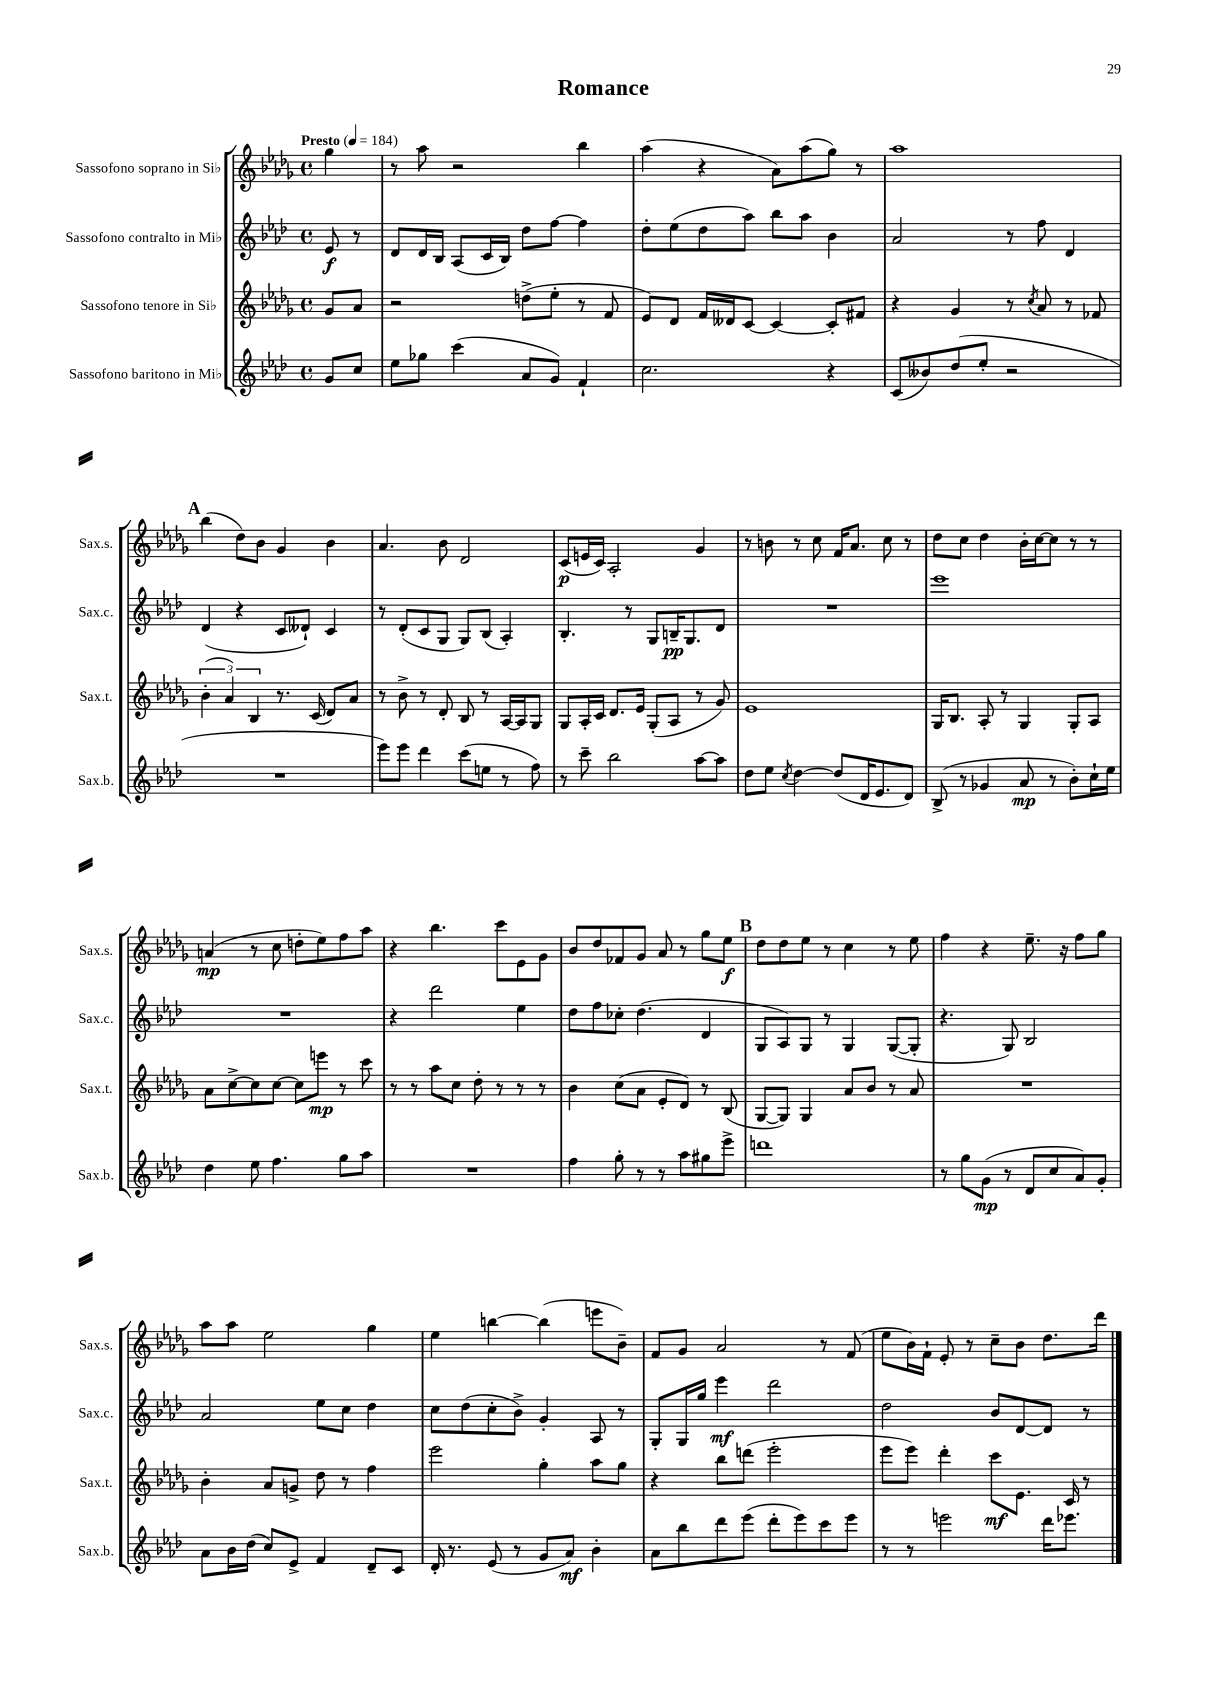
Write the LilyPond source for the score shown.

\header { title = "Romance" }
<<
\new StaffGroup <<
\new Staff = "s0" \with { instrumentName = "Sassofono soprano in Sib" shortInstrumentName = "Sax.s." } {
    \clef treble \key des \major \defaultTimeSignature \time 4/4 \partial 4 \tempo "Presto" 4 = 184
    ges''4 |
    r8 aes''8 r2 bes''4 |
    aes''4( r4 aes'8) aes''8( ges''8) r8 |
    aes''1 |
    \mark \markup { \bold "A" } bes''4( des''8) bes'8 ges'4 bes'4 |
    aes'4. bes'8 des'2 |
    c'8\p( e'16 c'16) aes2-. ges'4 |
    r8 b'8 r8 c''8 f'16 aes'8. c''8 r8 |
    des''8 c''8 des''4 bes'16-. c''16~ c''8 r8 r8 |
    a'4\mp( r8 c''8 d''8-. ees''8) f''8 aes''8 |
    r4 bes''4. c'''8 ees'8 ges'8 |
    bes'8 des''8 fes'8 ges'8 aes'8 r8 ges''8 ees''8\f |
    \mark \markup { \bold "B" } des''8 des''8 ees''8 r8 c''4 r8 ees''8 |
    f''4 r4 ees''8.-- r16 f''8 ges''8 |
    aes''8 aes''8 ees''2 ges''4 |
    ees''4 b''4~ b''4( e'''8 bes'8--) |
    f'8 ges'8 aes'2 r8 f'8( |
    ees''8 bes'16) f'16-! ees'8-. r8 c''8-- bes'8 des''8. des'''16 \bar "|." |
}
\new Staff = "s1" \with { instrumentName = "Sassofono contralto in Mib" shortInstrumentName = "Sax.c." } {
    \clef treble \key aes \major \defaultTimeSignature \time 4/4 \partial 4
    ees'8\f r8 |
    des'8 des'16 bes16 aes8( c'16 bes16) des''8 f''8~ f''4 |
    des''8-. ees''8( des''8 aes''8) bes''8 aes''8 bes'4 |
    aes'2 r8 f''8 des'4 |
    \mark \markup { \bold "A" } des'4( r4 c'8 deses'8-!) c'4 |
    r8 des'8-.( c'8 g8 g8) bes8( aes4-.) |
    bes4.-. r8 g8 b16--\pp g8. des'8 |
    R1 |
    ees'''1 |
    R1 |
    r4 des'''2 ees''4 |
    des''8 f''8 ces''8-. des''4.( des'4 |
    \mark \markup { \bold "B" } g8 aes8) g8 r8 g4 g8~( g8-. |
    r4. g8) bes2 |
    aes'2 ees''8 c''8 des''4 |
    c''8 des''8( c''8-. bes'8->) g'4-. aes8 r8 |
    g8-. g16 g''16 ees'''4\mf des'''2 |
    des''2 bes'8 des'8~ des'8 r8 \bar "|." |
}
\new Staff = "s2" \with { instrumentName = "Sassofono tenore in Sib" shortInstrumentName = "Sax.t." } {
    \clef treble \key des \major \defaultTimeSignature \time 4/4 \partial 4
    ges'8 aes'8 |
    r2 d''8->( ees''8-. r8 f'8 |
    ees'8) des'8 f'16 deses'16 c'8~ c'4~ c'8-. fis'8 |
    r4 ges'4 r8 \acciaccatura { c''8 } aes'8 r8 fes'8 |
    \mark \markup { \bold "A" } \tuplet 3/2 { bes'4-.( aes'4) bes4 } r8. c'16( des'8) aes'8 |
    r8 bes'8-> r8 des'8-. bes8 r8 aes16~ aes16 ges8 |
    ges8 aes16-. c'16 des'8. ees'16 ges8-.( aes8 r8 ges'8) |
    ees'1 |
    ges16 bes8. aes8-. r8 ges4 ges8-. aes8 |
    aes'8 c''8~-> c''8 c''8~ c''8 e'''8\mp r8 c'''8 |
    r8 r8 aes''8 c''8 des''8-. r8 r8 r8 |
    bes'4 c''8( aes'8 ees'8-. des'8) r8 bes8( |
    \mark \markup { \bold "B" } ges8~ ges8) ges4 aes'8 bes'8 r8 aes'8 |
    R1 |
    bes'4-. aes'8 g'8-> des''8 r8 f''4 |
    ees'''2 ges''4-. aes''8 ges''8 |
    r4 bes''8 d'''8( ees'''2-. |
    ees'''8 ees'''8) des'''4-. c'''8\mf ees'8. c'16 r8 \bar "|." |
}
\new Staff = "s3" \with { instrumentName = "Sassofono baritono in Mib" shortInstrumentName = "Sax.b." } {
    \clef treble \key aes \major \defaultTimeSignature \time 4/4 \partial 4
    g'8 c''8 |
    ees''8 ges''8 c'''4( aes'8 g'8) f'4-! |
    c''2. r4 |
    c'8( beses'8) des''8( ees''8-. r2 |
    \mark \markup { \bold "A" } R1 |
    ees'''8) ees'''8 des'''4 c'''8( e''8 r8 f''8) |
    r8 c'''8-- bes''2 aes''8~ aes''8 |
    des''8 ees''8 \acciaccatura { c''8 } des''4~ des''8( des'16 ees'8. des'8) |
    bes8->( r8 ges'4 aes'8\mp r8 bes'8-.) c''16-! ees''16 |
    des''4 ees''8 f''4. g''8 aes''8 |
    R1 |
    f''4 g''8-. r8 r8 aes''8 gis''8 ees'''8-> |
    \mark \markup { \bold "B" } d'''1 |
    r8 g''8 g'8\mp( r8 des'8 c''8 aes'8) g'8-. |
    aes'8 bes'16 des''16( c''8) ees'8-> f'4 des'8-- c'8 |
    des'16-. r8. ees'8( r8 g'8 aes'8\mf) bes'4-. |
    aes'8 bes''8 des'''8 ees'''8( des'''8-. ees'''8) c'''8 ees'''8 |
    r8 r8 e'''2 des'''16 ees'''8. \bar "|." |
}
>>
>>
\layout { \context { \Score \remove "Bar_number_engraver" } }
